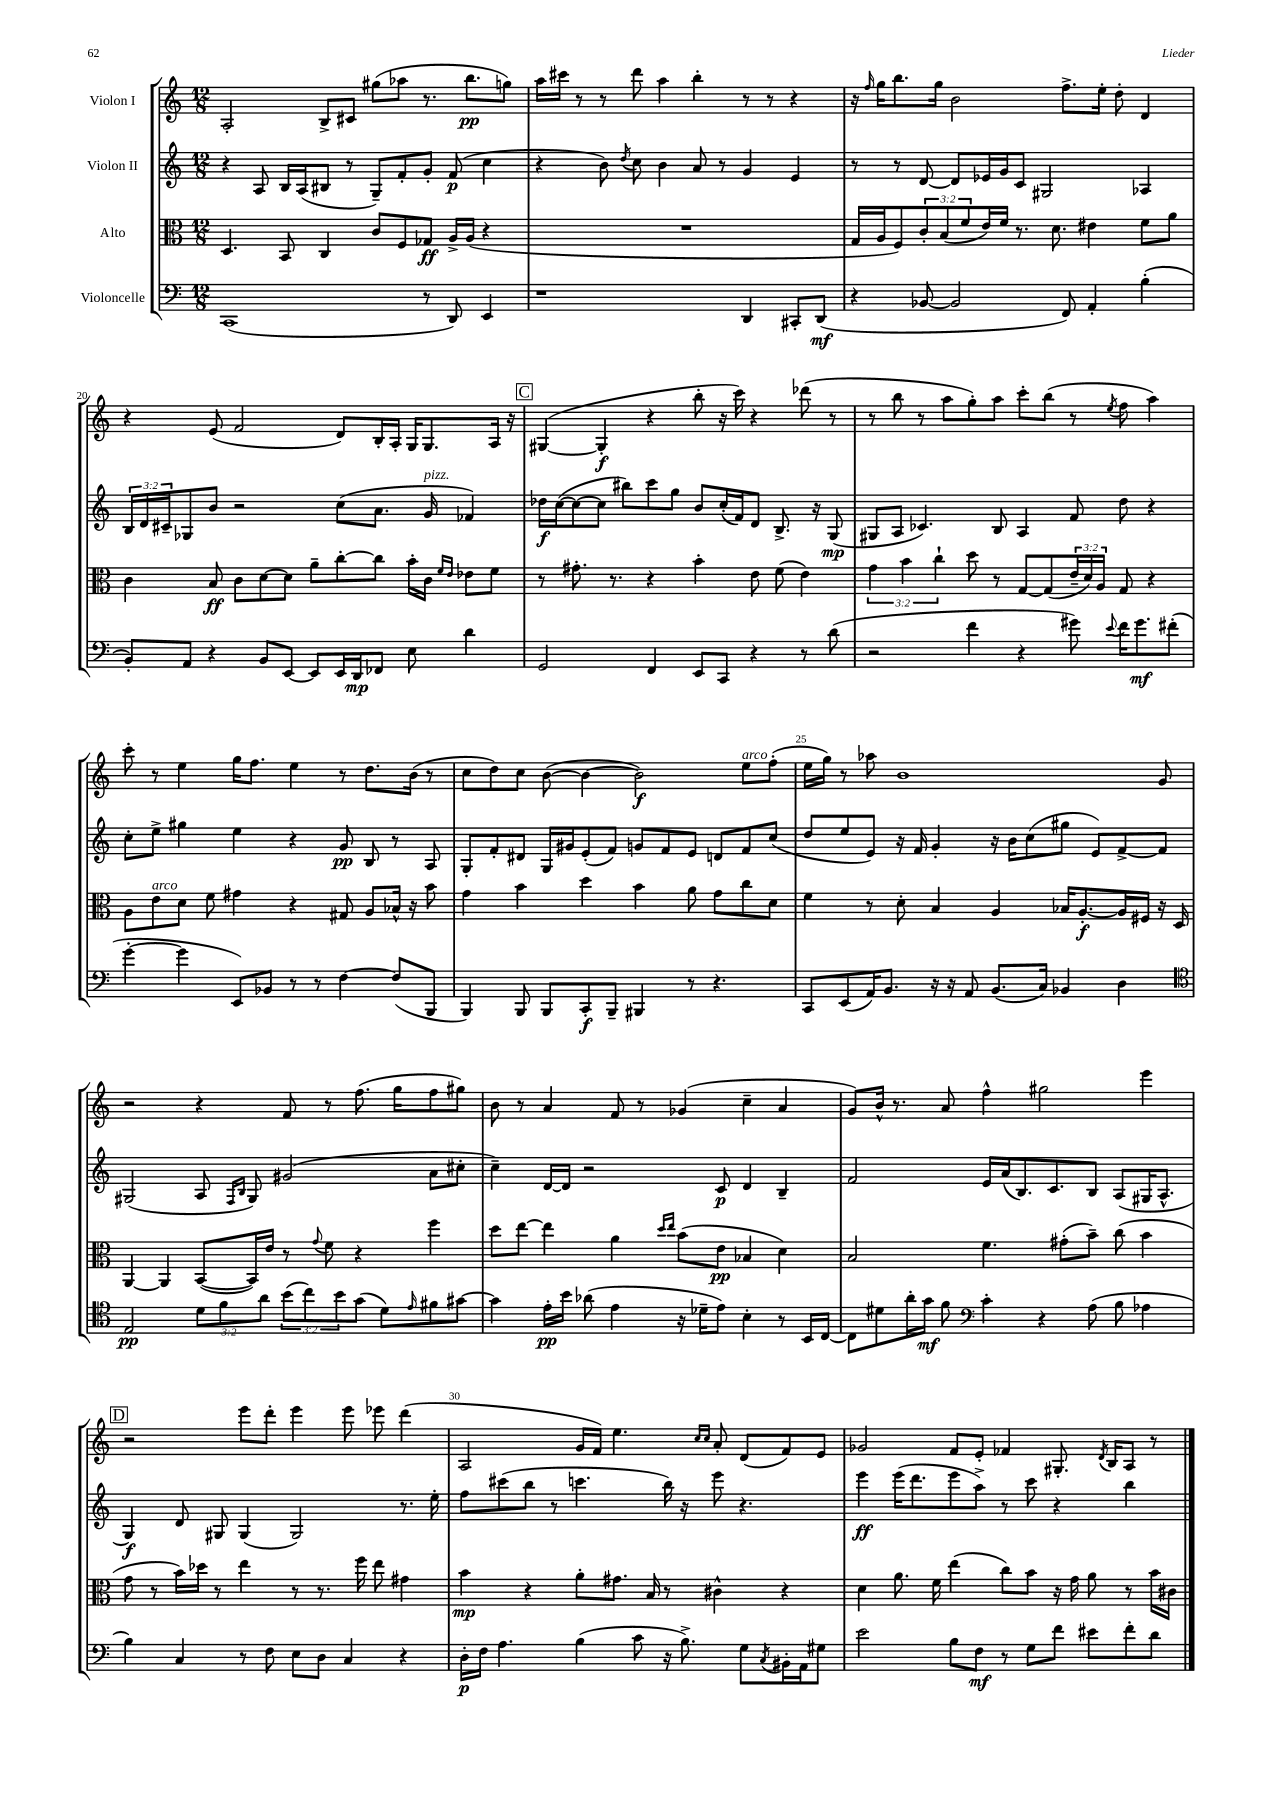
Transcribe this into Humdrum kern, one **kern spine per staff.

**kern	**kern	**kern	**kern
*staff4	*staff3	*staff2	*staff1
*clefF4	*clefC3	*clefG2	*clefG2
*k[]	*k[]	*k[]	*k[]
*M12/8	*M12/8	*M12/8	*M12/8
(1CC	4.D	4r	2A'
.	.	8A	.
.	8BB	16B	.
.	.	(16A	.
.	4C	8B#	8B^
.	.	8r	8c#
.	8c	8G~)	(8gg#
.	8F	8f'	8aa-
8r	8G-	8g'	8.r
8DD)	16A^	(8f	.
.	(16A	.	8.bb
4EE	4r	4cc	.
.	.	.	8gg)
=	=	=	=
1r	1.r	4r	16aa
.	.	.	16ccc#
.	.	.	8r
.	.	8b)	8r
.	.	8qdd	.
.	.	8cc	8ddd
.	.	4b	4aa
.	.	8a	4bb'
.	.	8r	.
4DD	.	4g	8r
.	.	.	8r
8CC#'	.	4e	4r
(8DD	.	.	.
=	=	=	=
4r	16G	8r	16r
.	.	.	16qqff
.	16A	.	16gg
.	8F)	8r	8.bb
[8BB-	12c'	[8d	.
.	.	.	16gg
.	(12B	.	.
2BB-]	.	8d]	2b
.	12f	.	.
.	16e)	16e-	.
.	16f	16g	.
.	8.r	8c	.
.	.	2G#	.
.	8.d	.	.
8FF)	.	.	8.ff^
4AA'	4e#	.	.
.	.	.	16ee'
.	.	.	8dd'
(4B'	8f	4A-	4d
.	8a	.	.
=	=	=	=
8BB')	4c	24B	4r
.	.	24d	.
.	.	24c#~	.
8AA	.	8G-	.
4r	8B	8b	(8e
.	8c	2r	2f
8BB	[8d	.	.
[8EE	8d]	.	.
8EE]	8a~	.	.
16EE	[8cc'	(8cc	8d)
16DD	.	.	.
8FF-	8cc]	8.a	16B'
.	.	.	16A'
8E	16b'	.	16G
.	16c	16g	8.G
.	16qqf	.	.
.	16qqe	.	.
4d	8e-	4f-)	.
.	8f	.	16A
.	.	.	16r
=	=	=	=
2GG	8r	16dd-	([4G#
.	.	([16cc	.
.	8.g#'	8cc_	.
.	.	8cc]	4G#']
.	8.r	.	.
.	.	8bb#)	.
4FF	4r	8ccc	4r
.	.	8gg	.
8EE	4b'	8b	8bb'
8CC	.	(16cc'	16r
.	.	16f)	16ccc)
4r	8e	8d	4r
.	(8f	8.B^	.
8r	4e)	.	(8ddd-
.	.	16r	.
(8d	.	(8G	8r
=	=	=	=
2r	6g	8G#	8r
.	.	8A	8bb
.	6b	.	.
.	.	4.c-)	8r
.	6cc`	.	.
.	.	.	8aa
4f	8dd	.	8gg')
.	8r	8B	8aa
4r	[8G	4A	8ccc'
.	(8G]	.	(8bb
8g#)	24e~	8f	8r
.	24d)	.	.
.	24A	.	.
8qqe	.	.	8qee
16f	8G	8dd	8ff
8.g#	.	.	.
.	4r	4r	4aa)
(8f#'	.	.	.
=	=	=	=
[4g'	8A	8cc'	8ccc'
.	8e	8ee^	8r
4g]	8d	4gg#	4ee
.	8f	.	.
8EE)	4g#	4ee	16gg
.	.	.	8.ff
8BB-	.	.	.
8r	4r	4r	4ee
8r	.	.	.
[4F	8G#	8g	8r
.	8A	8B	8.dd
(8F]	16B-^^	8r	.
.	16r	.	(16b
8BBB	8b	8A	8r
=	=	=	=
4BBB)	4g	8G'	8cc
.	.	8f'	8dd)
8BBB	4b	8d#	8cc
8BBB	.	16G	([8b
.	.	16g#	.
8CC'	4dd	(8e'	4b_
8BBB~	.	8f)	.
4BBB#	4b	8g	2b])
.	.	8f	.
8r	8a	8e	.
4.r	8g	8d	.
.	8cc	8f	8ee
.	8d	(8cc	(8ff'
=	=	=	=
8CC	4f	8dd	16ee
.	.	.	16gg)
(8EE	.	8ee	8r
16AA)	8r	8e)	8aa-
8.BB	.	.	.
.	8d'	16r	1b
.	.	16f	.
16r	4B	4g'	.
16r	.	.	.
8AA	.	.	.
(8.BB	4A	16r	.
.	.	16b	.
.	.	(8cc	.
16C)	.	.	.
4BB-	16B-	8gg#	.
.	[8.A'	.	.
.	.	8e)	.
4D	16A]	[8f^	.
.	16F#	.	.
.	16r	8f]	8g
.	16D	.	.
=	=	=	=
*clefC4	*	*	*
2E	[4AA	(2G#	2r
.	4AA]	.	.
12d	([8BB	8A	4r
12f	.	.	.
.	.	16qqF	.
.	.	16qqB	.
.	16BB])	8G#)	.
12a	.	.	.
.	16e	.	.
(12b	8r	(2g#	8f
12cc)	.	.	.
.	8qqg	.	.
.	8f	.	8r
12b	.	.	.
(8g	4r	.	(8.ff
8d)	.	.	.
.	.	.	16gg
16qqe	.	.	.
8f#	4ff	8a	8ff
[8g#	.	8cc#'	8gg#)
=	=	=	=
4g#]	8dd	4cc~)	8b
.	[8ee	.	8r
16e'	4ee]	[16d	4a
16b	.	16d]	.
(8a-	.	2r	.
4e	4a	.	8f
.	.	.	8r
.	16qqdd	.	.
.	16qqee	.	.
16r	(8b	.	(4g-
16d-~	.	.	.
8e)	8e	8c	.
4B'	4B-	4d	4cc~
8r	4d)	4B~	4a
16BB	.	.	.
[16C	.	.	.
=	=	=	=
8C]	2B	2f	8g)
8d#	.	.	16b^^
.	.	.	8.r
16a'	.	.	.
16g	.	.	.
8f	.	.	8a
*clefF4	*	*	*
4c'	4.f	16e	4ff^^
.	.	(16a	.
.	.	8.B)	.
4r	.	.	2gg#
.	.	8.c	.
.	(8g#'	.	.
(8A	8b~)	8B	.
8B	(8cc	(8A	.
4A-	4b	16G#	4eee
.	.	8.A^^	.
=	=	=	=
4B)	8g	4G)	2r
.	8r	.	.
4C	16b)	8d	.
.	16dd-	.	.
.	8r	8G#	.
8r	4ee	(4G#	8eee
8F	.	.	8ddd'
8E	8r	2G#)	4eee
8D	8.r	.	.
4C	.	.	8eee
.	16ff	.	.
.	8ee	.	8eee-
4r	4g#	8.r	(4ddd
.	.	16ee'	.
=	=	=	=
16D'	4b	8ff	2A
16F	.	.	.
4.A	.	(8ccc#	.
.	4r	8bb	.
.	.	8r	.
(4B	8a'	4.ccc	16g
.	.	.	16f)
.	8.g#	.	4.ee
8c	.	.	.
.	16B	.	.
16r	8r	16bb)	.
8.B^)	.	16r	.
.	.	.	16qqcc
.	.	.	16qqcc
.	4c#^^	8eee	8a'
8G	.	4.r	(8d
8qC	.	.	.
16BB#'	4r	.	8f)
16AA	.	.	.
8G#	.	.	8e
=	=	=	=
2e	4d	4eee	2g-
.	8.a	(16eee	.
.	.	8.ddd	.
.	16f	.	.
8B	(4ee	8eee	8f
8F	.	8aa^)	8e'
8r	8cc)	8r	4f-
8G	8b	8ccc	.
8f	16r	4r	8.G#'
.	16g	.	.
8e#	8a	.	.
.	.	.	8qd
.	.	.	16B
8f'	8r	4bb	8A
8d	16b	.	8r
.	16c#	.	.
==	==	==	==
*-	*-	*-	*-
